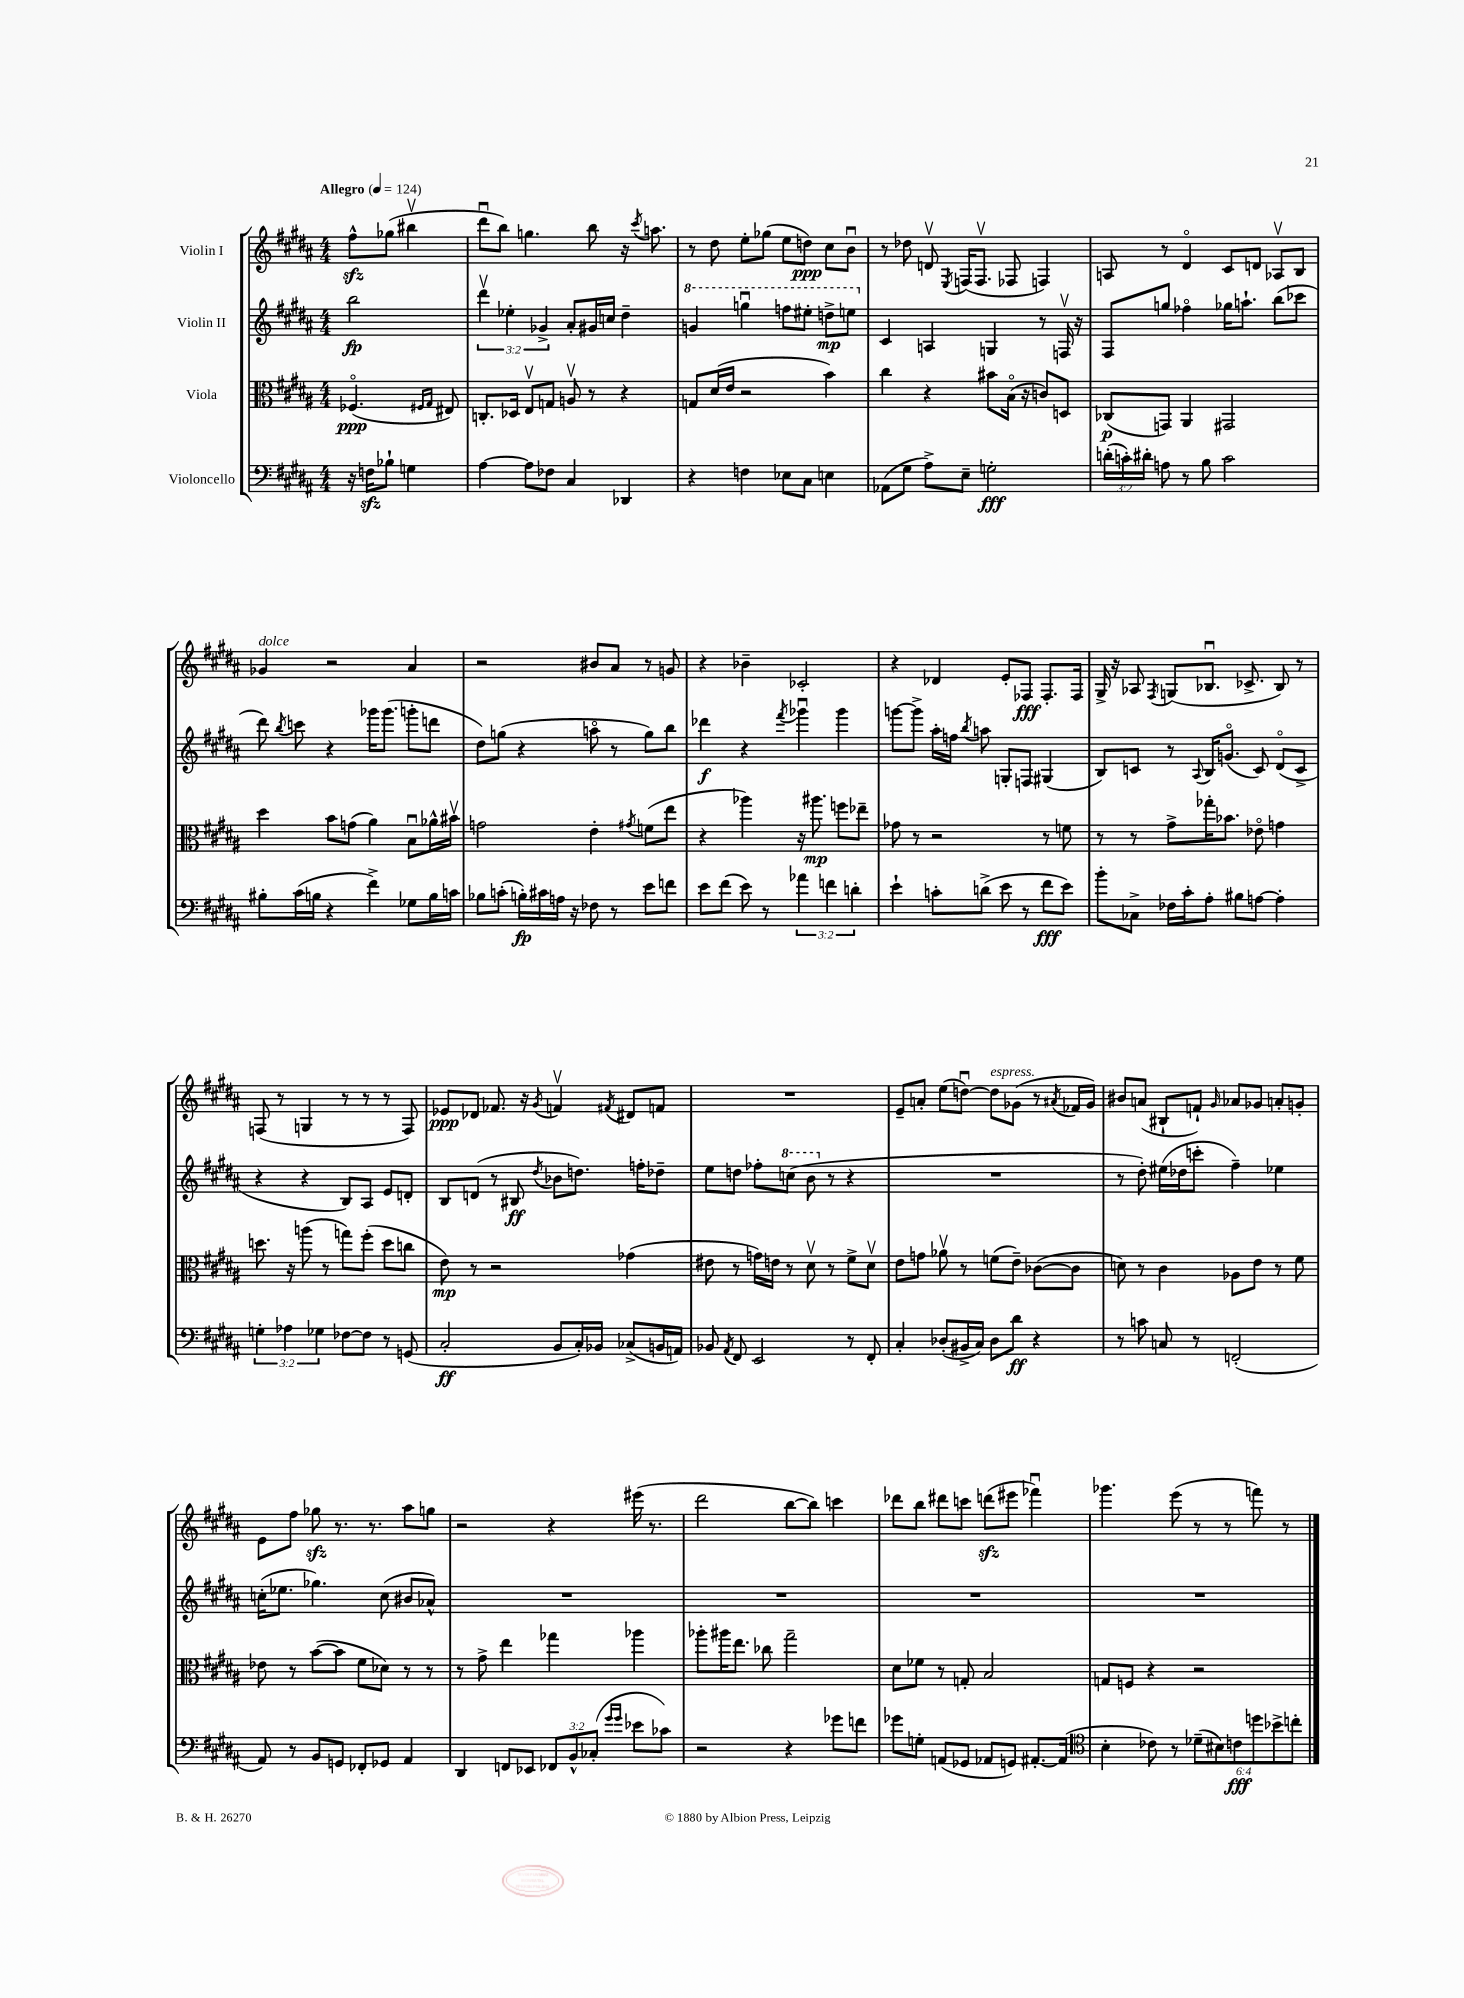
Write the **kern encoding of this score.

**kern	**dynam	**kern	**dynam	**kern	**dynam	**kern	**dynam
*part4	*part4	*part3	*part3	*part2	*part2	*part1	*part1
*staff4	*staff4	*staff3	*staff3	*staff2	*staff2	*staff1	*staff1
*I"Violoncello	*	*I"Viola	*	*I"Violin II	*	*I"Violin I	*
*clefF4	*	*clefC3	*	*clefG2	*	*clefG2	*
*k[f#c#g#d#a#]	*	*k[f#c#g#d#a#]	*	*k[f#c#g#d#a#]	*	*k[f#c#g#d#a#]	*
*M4/4	*	*M4/4	*	*M4/4	*	*M4/4	*
*MM124	*	*MM124	*	*MM124	*	*MM124	*
=	=	=	=	=	=	=	=
!	!	!	!	!	!	!LO:TX:a:B:t=Allegro	!
16r	.	(4.F-X/	ppp	2bb\	fp	8ff#zz^^\L	.
16Fnzz\KL	.	.	.	.	.	.	.
8B-X`\J	.	.	.	.	.	(8gg-X\J	.
4Gn\	.	.	.	.	.	4bb#Xv\	.
.	.	16qqF#X/LL	.	.	.	.	.
.	.	16qqG#/JJ	.	.	.	.	.
.	.	8E#X/)	.	.	.	.	.
=1	=1	=1	=1	=1	=1	=1	=1
[4A#\	.	8.Cn'/L	.	6ddd#v\	.	8ddd#u\L	.
.	.	.	.	.	.	8bb\J)	.
.	.	.	.	6ee-X'\	.	.	.
.	.	16D-X/Jk	.	.	.	.	.
8A#\L]	.	8Ev/L	.	.	.	4.ggn\	.
.	.	.	.	6g-X^/	.	.	.
8F-X\J	.	8Gn/J	.	.	.	.	.
4C#/	.	8Anv/	.	8a#'/L	.	.	.
.	.	8r	.	16g#X/L	.	8bb\	.
.	.	.	.	16ccn/JJ	.	.	.
4DD-X/	.	4r	.	4dd#~\	.	16r	.
.	.	.	.	.	.	8qccc#/	.
.	.	.	.	.	.	8.aan\	.
=2	=2	=2	=2	=2	=2	=2	=2
*	*	*	*	*8va	*	*	*
4r	.	8Gn/L	.	4ggn/	.	8r	.
.	.	(16d#/L	.	.	.	8dd#\	.
.	.	16e/JJ	.	.	.	.	.
4Fn\	.	2r	.	4gggnu\	.	8ee'\L	.
.	.	.	.	.	.	(8gg-X\J	.
8E-X\L	.	.	.	8fffn\L	.	8ee\L	.
8C#\J	.	.	.	8eee#X'\J	.	8ddn\J)	ppp
4En\	.	4b\)	.	8dddn^\L	mp	8cc#\L	.
.	.	.	.	8eeen\J	.	8bu\J	.
=3	=3	=3	=3	=3	=3	=3	=3
*	*	*	*	*X8va	*	*	*
(8AA-X\L	.	4cc#\	.	4c#/	.	8r	.
8G#\J	.	.	.	.	.	8dd-X\	.
8A#^\L)	.	4r	.	4An/	.	8dnv/	.
.	.	.	.	.	.	8qE/	.
8E~\J	.	.	.	.	.	(16Fn/KL	.
.	.	.	.	.	.	8.Fv/J	.
2Gn'\	fff	8b#X\L	.	4Gn/	.	.	.
.	.	(16B\Jk	.	.	.	8F-X/	.
.	.	16r	.	.	.	.	.
.	.	8cn/L)	.	8r	.	4Fn/)	.
.	.	8Dn/J	.	16Fnv/	.	.	.
.	.	.	.	16r	.	.	.
=4	=4	=4	=4	=4	=4	=4	=4
(24dn'\LL	.	(8C-X/L	p	8F#/L	.	8An/	.
24cn'\)	.	.	.	.	.	.	.
24d#X'\JJ	.	.	.	.	.	.	.
8An\	.	8GGn/J)	.	8ggn/J	.	8r	.
8r	.	4AA#/	.	4ff-X\	.	4d#/	.
8B\	.	.	.	.	.	.	.
2c\	.	2GG#X/	.	16gg-X\KL	.	8c#/L	.
.	.	.	.	8.aan`\J	.	.	.
.	.	.	.	.	.	8dn/J	.
.	.	.	.	(8bb\L	.	8A-Xv/L	.
.	.	.	.	8ccc-X\J	.	8B/J	.
!!LO:LB:g=z
=5	=5	=5	=5	=5	=5	=5	=5
!	!	!	!	!	!	!LO:TX:a:i:t=dolce	!
8B#X'\L	.	4dd#\	.	8ddd#\)	.	4g-X/	.
.	.	.	.	8qbb/	.	.	.
(16c#\L	.	.	.	8cccn\	.	.	.
16Bn\JJ	.	.	.	.	.	.	.
4r	.	8b\L	.	4r	.	2r	.
.	.	(8gn\J	.	.	.	.	.
4f#^\)	.	4a#\)	.	16ggg-X\KL	.	.	.
.	.	.	.	(8.ggg-\J	.	.	.
8G-X\L	.	8Bu\L	.	8gggn'\L	.	4a#/	.
16B\L	.	16a-X^^\L	.	8dddn\J	.	.	.
16cn\JJ	.	16b#Xv\JJ	.	.	.	.	.
=6	=6	=6	=6	=6	=6	=6	=6
8B-X\L	.	2gn\	.	8dd#\L)	.	2r	.
(8cn'\J	.	.	.	(8ggn\J	.	.	.
16Bn'\LL)	fp	.	.	4r	.	.	.
16c#X\	.	.	.	.	.	.	.
16An\JJ	.	.	.	.	.	.	.
16r	.	.	.	.	.	.	.
8F-X\	.	4e'\	.	8aan\	.	8b#X/L	.
8r	.	.	.	8r	.	8a#/J	.
.	.	8qg#X/	.	.	.	.	.
8e\L	.	(8fn\L	.	8gg\L)	.	8r	.
8fn\J	.	8ee\J	.	8bb\J	.	8gn/	.
=7	=7	=7	=7	=7	=7	=7	=7
8e\L	.	4r	.	4ddd-X\	f	4r	.
(8f#\J	.	.	.	.	.	.	.
8e\)	.	4aa-X\)	.	4r	.	4b-X~\	.
8r	.	.	.	.	.	.	.
.	.	.	.	8qfff#/	.	.	.
6a-X\	.	16r	.	4ggg-Xu\	.	2c-X'/	.
.	.	8.aa#X\	mp	.	.	.	.
6fn\	.	.	.	.	.	.	.
.	.	8ffn\L	.	4ggg-\	.	.	.
6dn'\	.	.	.	.	.	.	.
.	.	8ee-X~\J	.	.	.	.	.
=8	=8	=8	=8	=8	=8	=8	=8
4e`\	.	8g-X\	.	[8gggn\L	.	4r	.
.	.	8r	.	8ggg^\J]	.	.	.
8cn'\L	.	2r	.	16aa#'\LL	.	4d-X/	.
.	.	.	.	16ffn\JJ	.	.	.
.	.	.	.	8qbb/	.	.	.
(8dn^\J	.	.	.	8aan\	.	.	.
8e\	.	.	.	8Gn'/L	.	8e'/L	.
8r	.	.	.	8Fn/J	.	8F-X/J	fff
8f#\L	fff	8r	.	(4G#X/	.	8.F-'/L	.
8e\J)	.	8fn\	.	.	.	.	.
.	.	.	.	.	.	16F-/Jk	.
=9	=9	=9	=9	=9	=9	=9	=9
8b'\L	.	8r	.	8B/L)	.	16G#^/	.
.	.	.	.	.	.	16r	.
8C-X^\J	.	8r	.	8cn/J	.	8A-X/	.
.	.	.	.	.	.	8qF#/	.
16F-X\LL	.	8g#^\L	.	8r	.	(8Gn/L	.
16c#'\J	.	.	.	.	.	.	.
.	.	.	.	8qqA#/	.	.	.
8A#'\J	.	16gg-X'\K	.	16B/KL	.	8.B-Xu/J	.
.	.	8.b-X\J	.	(8.gn/J	.	.	.
8B#X\L	.	.	.	.	.	.	.
.	.	.	.	.	.	8.c-X^/	.
[8An\J	.	8e-X\	.	8c/)	.	.	.
4A'\]	.	4gn\	.	(8d#/L	.	8B-/)	.
.	.	.	.	8c^/J	.	8r	.
!!LO:LB:g=z
=10	=10	=10	=10	=10	=10	=10	=10
6Gn'\	.	8.ddn\	.	4r	.	(8Fn/	.
.	.	.	.	.	.	8r	.
6A-X\	.	.	.	.	.	.	.
.	.	16r	.	.	.	.	.
.	.	(8aan\	.	4r	.	4Gn/	.
6G-X\	.	.	.	.	.	.	.
.	.	8r	.	.	.	.	.
[8F-X\L	.	8ggn\L)	.	8B/L)	.	8r	.
8F-\J]	.	(8ff#'\J	.	8A#/J	.	8r	.
8r	.	8dd\L	.	8e/L	.	8r	.
(8GGn/	.	8ccn\J	.	8dn'/J	.	8F/)	.
=11	=11	=11	=11	=11	=11	=11	=11
2C#'/	ff	8e\)	mp	8B/L	.	8e-X/L	ppp
.	.	8r	.	(8dn/J	.	8d-X/J	.
.	.	2r	.	8r	.	8.f-X/	.
.	.	.	.	8B#X/	ff	.	.
.	.	.	.	.	.	16r	.
.	.	.	.	8qdd#/	.	8qg#/	.
8BB/L	.	.	.	8b-X\L	.	4fnv/	.
16C#'/L)	.	.	.	8.ddn\J)	.	.	.
16BB-X/JJ	.	.	.	.	.	.	.
.	.	.	.	.	.	8qf#X/	.
(8C-X^/L	.	(4g-X\	.	.	.	8d#X/L	.
.	.	.	.	16ffn'\KL	.	.	.
16BBn/L	.	.	.	8dd-X~\J	.	8fn/J	.
16AAn/JJ)	.	.	.	.	.	.	.
=12	=12	=12	=12	=12	=12	=12	=12
8BB-X/	.	8e#X\	.	8ee\L	.	1r	.
8qAA#/	.	.	.	.	.	.	.
8FF#/	.	8r	.	8ddn\J	.	.	.
2EE/	.	16gn\LL)	.	8ff-X'\L	.	.	.
.	.	16en\JJ	.	.	.	.	.
*	*	*	*	*8va	*	*	*
.	.	8r	.	(8cccn\J	.	.	.
.	.	8d#v\	.	8bb\	.	.	.
*	*	*	*	*X8va	*	*	*
.	.	8r	.	8r	.	.	.
8r	.	8f#^\L	.	4r	.	.	.
8FF#'/	.	8d#v\J	.	.	.	.	.
=13	=13	=13	=13	=13	=13	=13	=13
4C#'/	.	8e\L	.	1r	.	8e~/L	.
.	.	8gn\J	.	.	.	8an'/J	.
(8D-X'/L	.	8a-Xv\	.	.	.	(8ee\L	.
16BB#X^/L	.	8r	.	.	.	[8ddnu\J)	.
16C#/JJ)	.	.	.	.	.	.	.
!	!	!	!	!	!	!LO:TX:a:i:t=espress.	!
8D-\L	.	(8fn\L	.	.	.	8dd\L]	.
8d#\J	ff	8e~\J)	.	.	.	(8g-X\J	.
4r	.	([8c-X\L	.	.	.	8r	.
.	.	.	.	.	.	8qa#X/	.
.	.	8c-\J]	.	.	.	16f-X/LL	.
.	.	.	.	.	.	16g-/JJ)	.
=14	=14	=14	=14	=14	=14	=14	=14
8r	.	8dn\)	.	8r	.	8b#X/L	.
8cn\	.	8r	.	8dd#'\)	.	(8an/J	.
8Cn/	.	4c#\	.	(16ee#X\LL	.	8B#X`/L	.
.	.	.	.	16dd-X\J	.	.	.
8r	.	.	.	8cccn'\J	.	8fn`/J)	.
.	.	.	.	.	.	16qqg#/	.
(2FFn'/	.	8A-X\L	.	4ff#~\)	.	8a-X/L	.
.	.	8e\J	.	.	.	8g-X/J	.
.	.	8r	.	4ee-X\	.	8an'/L	.
.	.	8f#\	.	.	.	8gn'/J	.
!!LO:LB:g=z
=15	=15	=15	=15	=15	=15	=15	=15
8AA#/)	.	8e-X\	.	(16ccn'\KL	.	8e\L	.
.	.	.	.	8.ee-X\J	.	.	.
8r	.	8r	.	.	.	8ff#\J	.
8BB/L	.	([8b\L	.	4.gg-X\)	.	8gg-Xzz\	.
8GGn/J	.	8b\J]	.	.	.	8.r	.
8FF-X'/L	.	8f#\L	.	.	.	.	.
.	.	.	.	.	.	8.r	.
8GG-X/J	.	8d-X\J)	.	(8cc\	.	.	.
4AA#/	.	8r	.	8b#X/L	.	8aa#\L	.
.	.	8r	.	8a-X^^/J)	.	8ggn\J	.
=16	=16	=16	=16	=16	=16	=16	=16
4DD#/	.	8r	.	1r	.	2r	.
.	.	8g#^\	.	.	.	.	.
8FFn/L	.	4ee\	.	.	.	.	.
8EE-X/J	.	.	.	.	.	.	.
12FF-X/L	.	4gg-X\	.	.	.	4r	.
12BB^^/	.	.	.	.	.	.	.
(12C-X'/J	.	.	.	.	.	.	.
16qqg#/LL	.	.	.	.	.	.	.
16qqg#/JJ	.	.	.	.	.	.	.
8e-X\L	.	4aa-X\	.	.	.	(16eee#X\	.
.	.	.	.	.	.	8.r	.
8c-X\J)	.	.	.	.	.	.	.
=17	=17	=17	=17	=17	=17	=17	=17
2r	.	8aa-X'\L	.	1r	.	2ddd#\	.
.	.	16aa#X\K	.	.	.	.	.
.	.	8.ee\J	.	.	.	.	.
.	.	8cc-X\	.	.	.	.	.
4r	.	2gg#~\	.	.	.	[8bb\L	.
.	.	.	.	.	.	8bb\J])	.
8g-X\L	.	.	.	.	.	4cccn\	.
8fn\J	.	.	.	.	.	.	.
=18	=18	=18	=18	=18	=18	=18	=18
8g-X\L	.	8d#\L	.	1r	.	8ddd-X\L	.
8Gn'\J	.	8f-X\J	.	.	.	8bb\J	.
(8AAn/L	.	8r	.	.	.	8ddd#X\L	.
8GG-X/J	.	8Gn'/	.	.	.	8cccn\J	.
8AA-X/L	.	2B/	.	.	.	(8dddnzz\L	.
8GGn/J)	.	.	.	.	.	8eee#X\J	.
[8.AA#X'/L	.	.	.	.	.	4fff-Xu\)	.
(16AA#/Jk]	.	.	.	.	.	.	.
=19	=19	=19	=19	=19	=19	=19	=19
*clefC4	*	*	*	*	*	*	*
4B'\	.	8Gn/L	.	1r	.	4.ggg-X\	.
.	.	8Fn/J	.	.	.	.	.
8c-X\)	.	4r	.	.	.	.	.
8r	.	.	.	.	.	(8eee\	.
(12d-X~\L	.	2r	.	.	.	8r	.
12B#X\)	.	.	.	.	.	.	.
.	.	.	.	.	.	8r	.
12cn\	fff	.	.	.	.	.	.
12ddn\	.	.	.	.	.	8fffn\)	.
12b-X^\	.	.	.	.	.	.	.
.	.	.	.	.	.	8r	.
12ccn'\J	.	.	.	.	.	.	.
==	==	==	==	==	==	==	==
*-	*-	*-	*-	*-	*-	*-	*-
